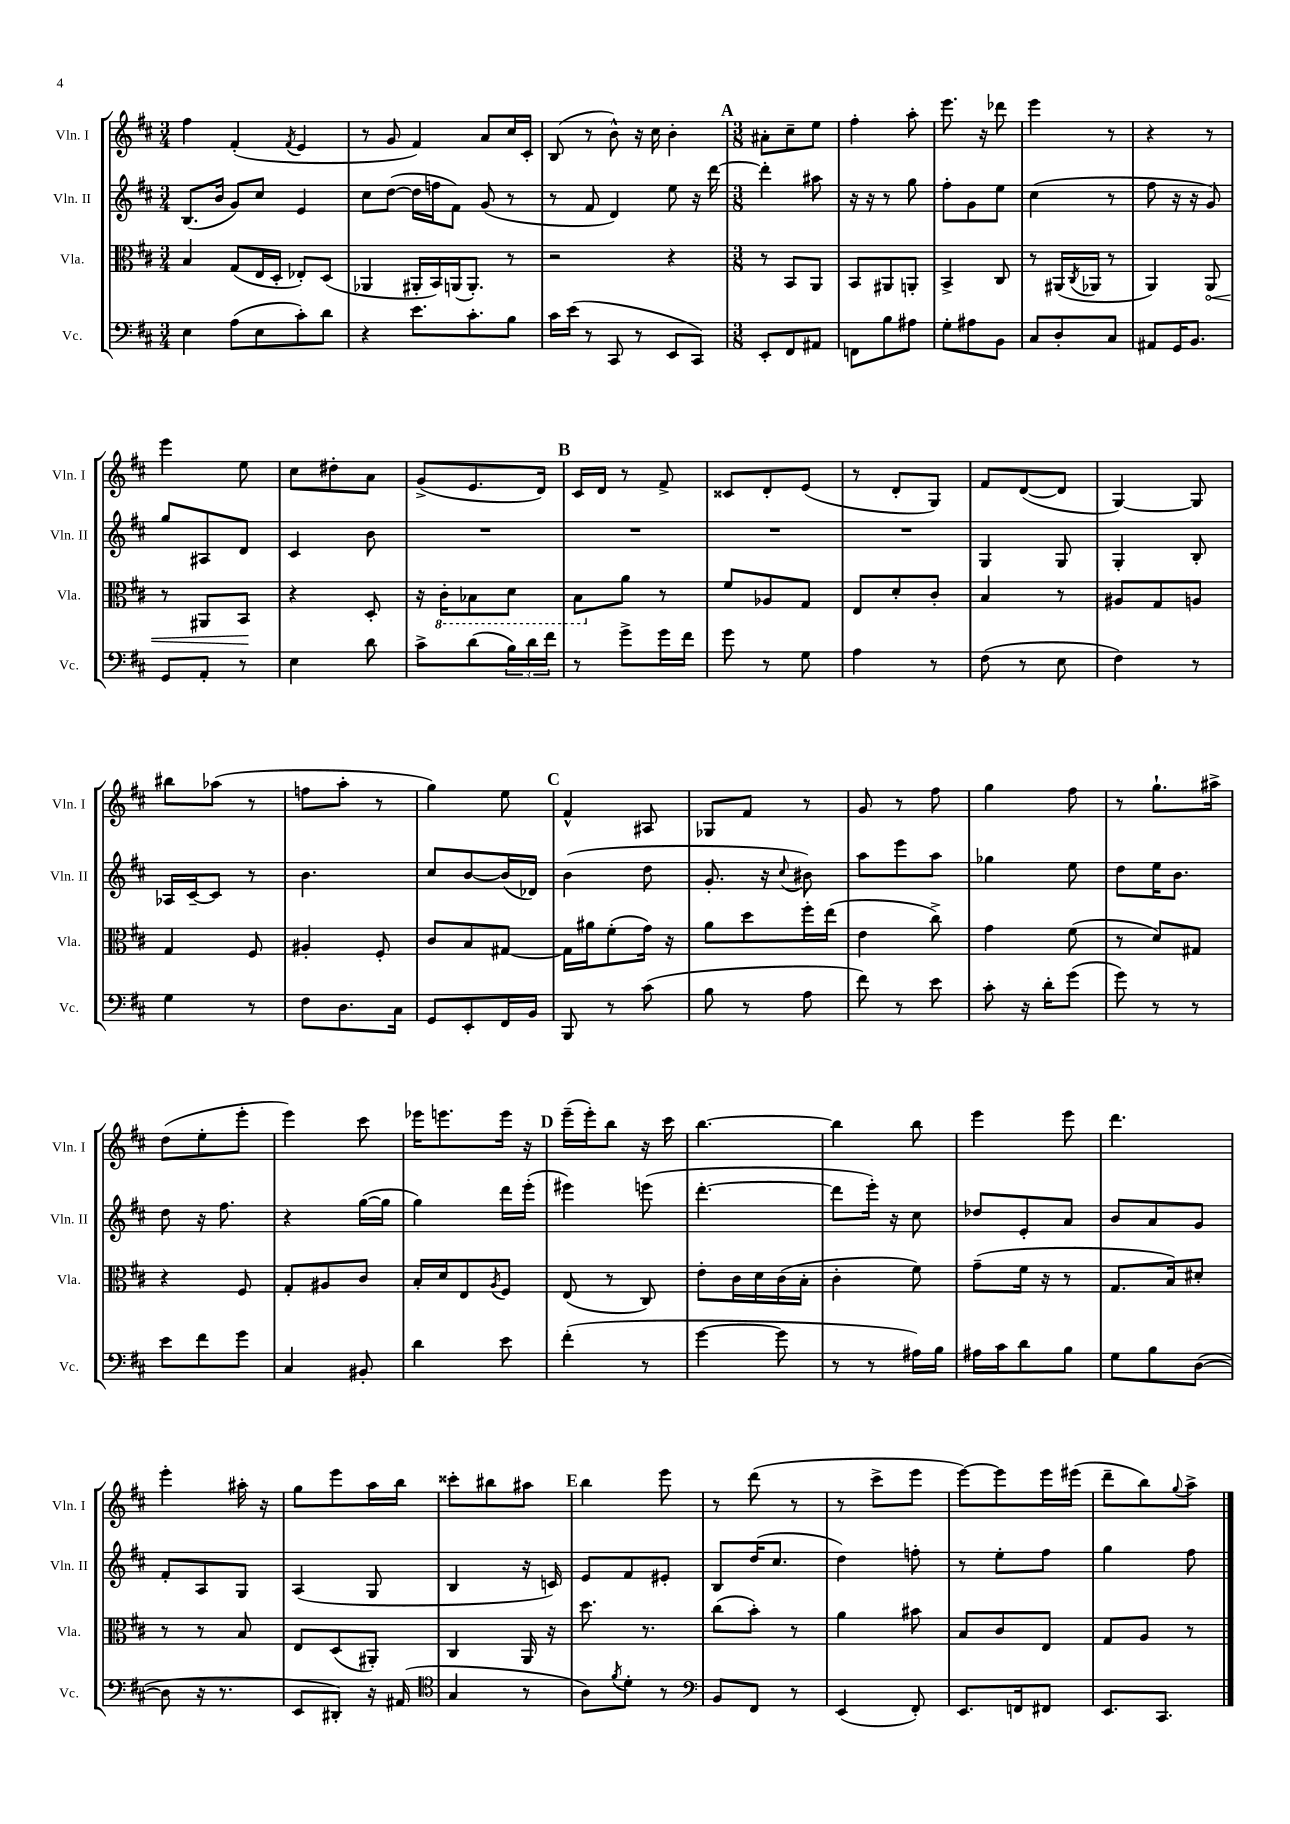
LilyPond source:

<<
\new StaffGroup <<
\new Staff = "s0" \with { instrumentName = "Vln. I" shortInstrumentName = "Vln. I" } {
    \clef treble \key d \major \numericTimeSignature \time 3/4
    fis''4 fis'4-.( \acciaccatura { fis'8 } e'4 |
    r8 g'8 fis'4) a'8 cis''16 cis'16-. |
    b8( r8 b'8-^) r16 cis''16 b'4-. |
    \mark \markup { \bold "A" } \numericTimeSignature \time 3/8 ais'8-. cis''8-- e''8 |
    fis''4-. a''8-. |
    e'''8. r16 des'''8 |
    e'''4 r8 |
    r4 r8 |
    e'''4 e''8 |
    cis''8 dis''8-. a'8 |
    g'8->( e'8. d'16) |
    \mark \markup { \bold "B" } cis'16 d'16 r8 fis'8-> |
    cisis'8 d'8-. e'8( |
    r8 d'8-. g8) |
    fis'8 d'8~( d'8 |
    g4~) g8 |
    bis''8 aes''8( r8 |
    f''8 a''8-. r8 |
    g''4) e''8 |
    \mark \markup { \bold "C" } fis'4-^ ais8 |
    ges8 fis'8 r8 |
    g'8 r8 fis''8 |
    g''4 fis''8 |
    r8 g''8.-! ais''16-> |
    d''8( e''8-. e'''8-. |
    e'''4) cis'''8 |
    ees'''16 e'''8. e'''16 r16 |
    \mark \markup { \bold "D" } e'''16--( e'''16-.) b''8 r16 cis'''16 |
    b''4.~ |
    b''4 b''8 |
    e'''4 e'''8 |
    d'''4. |
    e'''4-. ais''16-. r16 |
    g''8 e'''8 a''16 b''16 |
    cisis'''8-. bis''8 ais''8 |
    \mark \markup { \bold "E" } b''4 e'''8 |
    r8 d'''8( r8 |
    r8 cis'''8-> e'''8 |
    e'''8~) e'''8 e'''16 eis'''16( |
    d'''8-- b''8) \appoggiatura { g''8 } a''8-> \bar "|." |
}
\new Staff = "s1" \with { instrumentName = "Vln. II" shortInstrumentName = "Vln. II" } {
    \clef treble \key d \major \numericTimeSignature \time 3/4
    b8.( b'16 g'8) cis''8 e'4 |
    cis''8 d''8~( d''16 f''16 fis'8) g'8( r8 |
    r8 fis'8 d'4) e''8 r16 d'''16~ |
    \mark \markup { \bold "A" } \numericTimeSignature \time 3/8 d'''4-. ais''8 |
    r16 r16 r8 g''8 |
    fis''8-. g'8 e''8 |
    cis''4( r8 |
    fis''8 r16 r16 g'8) |
    g''8 ais8 d'8 |
    cis'4 b'8 |
    R4. |
    \mark \markup { \bold "B" } R4. |
    R4. |
    R4. |
    g4 g8 |
    g4-. b8-. |
    aes16 cis'16~-- cis'8 r8 |
    b'4. |
    cis''8 b'8~ b'16( des'16) |
    \mark \markup { \bold "C" } b'4( d''8 |
    g'8.-. r16 \appoggiatura { cis''8 } bis'8) |
    a''8 e'''8 a''8 |
    ges''4 e''8 |
    d''8 e''16 b'8. |
    d''8 r16 fis''8. |
    r4 g''16~( g''16 |
    g''4) d'''16 e'''16-.( |
    \mark \markup { \bold "D" } eis'''4) e'''8( |
    d'''4.~-. |
    d'''8 e'''16-.) r16 cis''8 |
    des''8 e'8-. a'8 |
    b'8 a'8 g'8 |
    fis'8-. a8 g8 |
    a4( g8 |
    b4 r16 c'16) |
    \mark \markup { \bold "E" } e'8 fis'8 eis'8-. |
    b8 d''16( cis''8. |
    d''4) f''8-. |
    r8 e''8-. fis''8 |
    g''4 fis''8 \bar "|." |
}
\new Staff = "s2" \with { instrumentName = "Vla." shortInstrumentName = "Vla." } {
    \clef alto \key d \major \numericTimeSignature \time 3/4
    b4 g8( e16 d16-. ees8-.) d8( |
    aes,4 ais,16-. b,16) a,16( a,8.-.) r8 |
    r2 r4 |
    \mark \markup { \bold "A" } \numericTimeSignature \time 3/8 r8 b,8 a,8 |
    b,8 ais,8 a,8-. |
    b,4-> cis8 |
    r8 ais,16( \acciaccatura { cis8 } aes,16 r8 |
    a,4) \once \override Hairpin.circled-tip = ##t a,8\< |
    r8 ais,8 b,8\! |
    r4 d8-. |
    r16 \ottava #-1 cis16-. bes,8 d8 |
    \mark \markup { \bold "B" } b,8 \ottava #0 a'8 r8 |
    fis'8 aes8 g8 |
    e8 d'8-. cis'8-. |
    b4 r8 |
    ais8 g8 a8 |
    g4 fis8 |
    ais4-. fis8-. |
    cis'8 b8 gis8~ |
    \mark \markup { \bold "C" } gis16 ais'16 fis'8-.( g'16) r16 |
    a'8 d''8 fis''16-. e''16( |
    e'4 cis''8->) |
    g'4 fis'8( |
    r8 d'8) gis8 |
    r4 fis8 |
    g8-. ais8 cis'8 |
    b16-. d'16 e8 \acciaccatura { a8 } fis8 |
    \mark \markup { \bold "D" } e8( r8 cis8) |
    e'8-. cis'16 d'16 cis'16( b16-. |
    cis'4-. fis'8) |
    g'8--( fis'16 r16 r8 |
    g8. b16) dis'8-. |
    r8 r8 b8 |
    e8 d8( ais,8-.) |
    cis4 a,16 r16 |
    \mark \markup { \bold "E" } d''8. r8. |
    cis''8( b'8-.) r8 |
    a'4 bis'8 |
    b8 cis'8 e8 |
    g8 a8 r8 \bar "|." |
}
\new Staff = "s3" \with { instrumentName = "Vc." shortInstrumentName = "Vc." } {
    \clef bass \key d \major \numericTimeSignature \time 3/4
    e4 a8( e8 cis'8-.) d'8 |
    r4 e'8. cis'8.-. b8 |
    cis'16 e'16( r8 cis,8 r8 e,8 cis,8) |
    \mark \markup { \bold "A" } \numericTimeSignature \time 3/8 e,8-. fis,8 ais,8 |
    f,8 b8 ais8 |
    g8-. ais8 b,8 |
    cis8 d8-. cis8 |
    ais,8 g,16 b,8. |
    g,8 a,8-. r8 |
    e4 d'8 |
    cis'8-> d'8( \tuplet 3/2 { b16) d'16 fis'16 } |
    \mark \markup { \bold "B" } r8 g'8-> g'16 fis'16 |
    g'8 r8 g8 |
    a4 r8 |
    fis8( r8 e8 |
    fis4) r8 |
    g4 r8 |
    fis8 d8. cis16 |
    g,8 e,8-. fis,16 b,16 |
    \mark \markup { \bold "C" } b,,8 r8 cis'8( |
    b8 r8 a8 |
    fis'8) r8 e'8 |
    cis'8-. r16 d'16-. g'8( |
    g'8) r8 r8 |
    e'8 fis'8 g'8 |
    cis4 bis,8-. |
    d'4 e'8 |
    \mark \markup { \bold "D" } fis'4-.( r8 |
    g'4~ g'8 |
    r8 r8 ais16) b16 |
    ais16 cis'16 d'8 b8 |
    g8 b8 d8~( |
    d8 r16 r8. |
    e,8 dis,8-.) r16 ais,16( |
    \clef tenor g4 r8 |
    \mark \markup { \bold "E" } a8) \acciaccatura { fis'8 } d'8-. r8 |
    \clef bass b,8 fis,8 r8 |
    e,4( fis,8-.) |
    e,8. f,16 fis,8 |
    e,8. cis,8. \bar "|." |
}
>>
>>
\layout { \context { \Score \remove "Bar_number_engraver" } }
